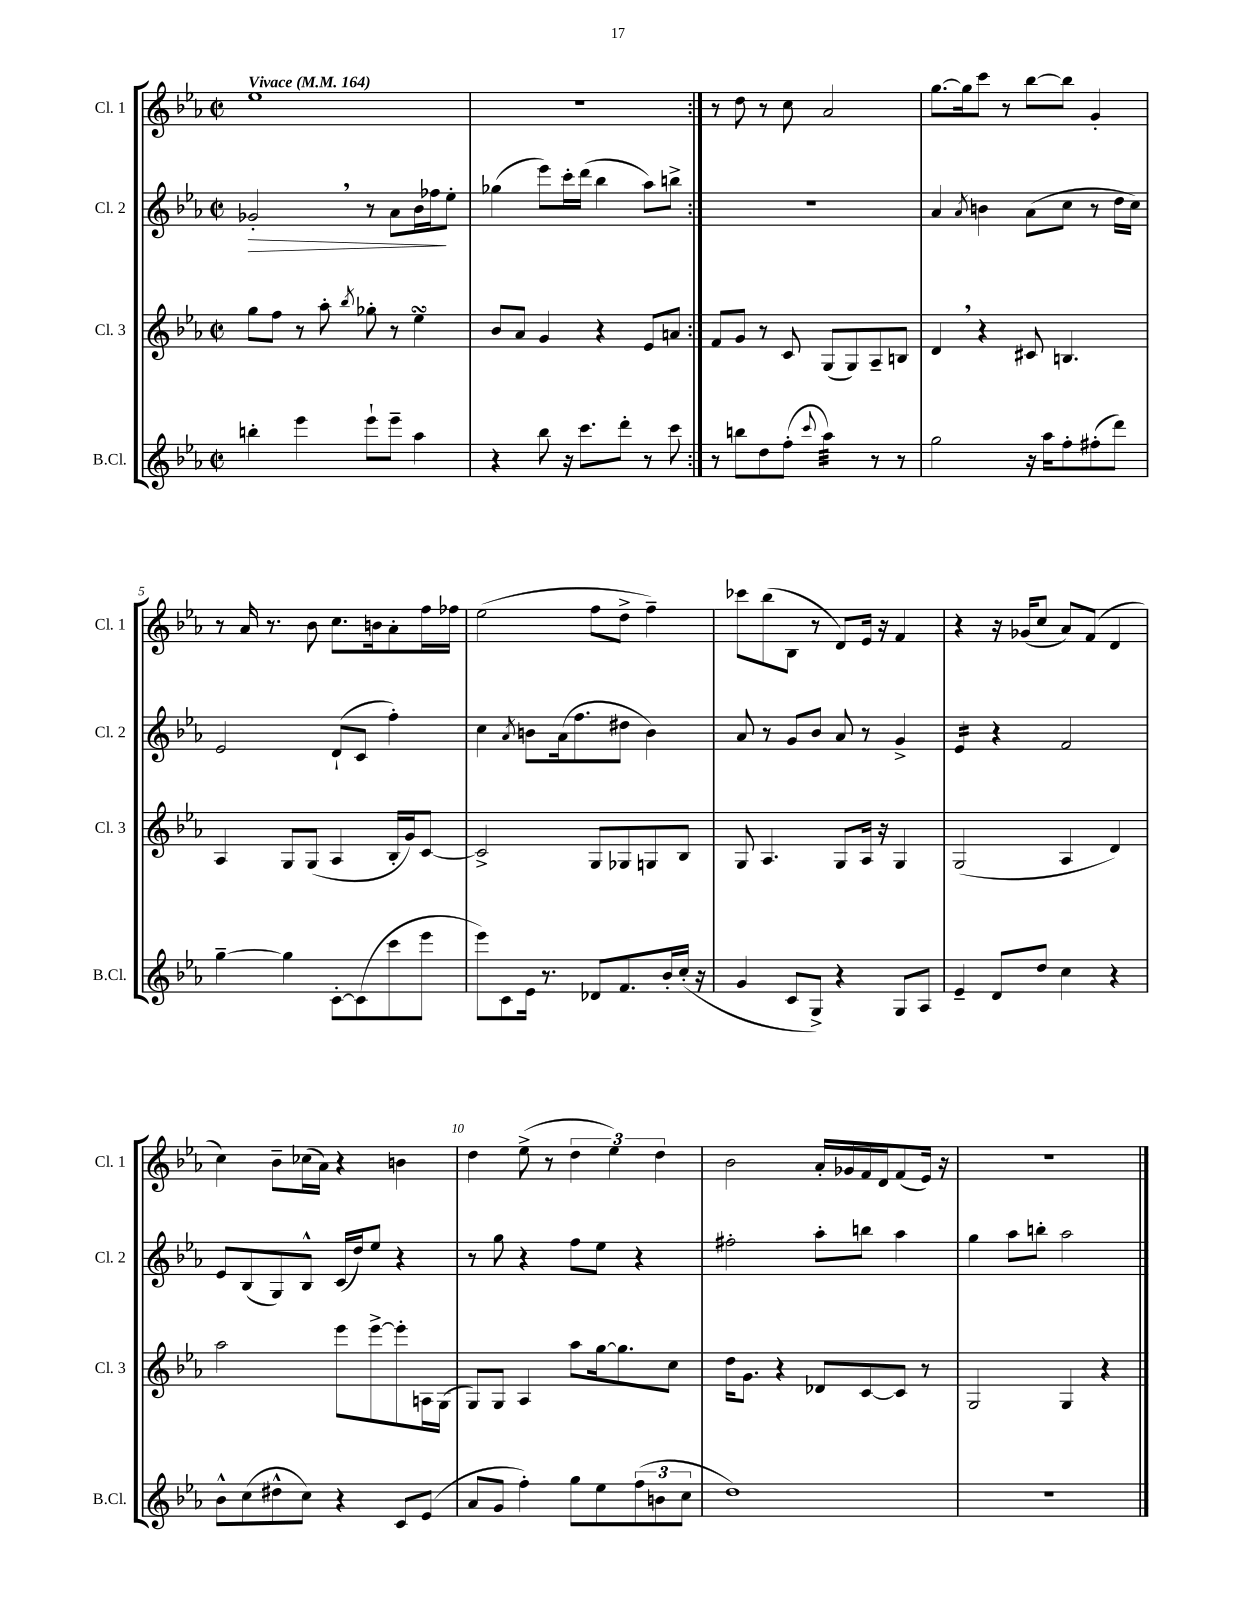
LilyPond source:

<<
\new StaffGroup <<
\new Staff = "s0" \with { instrumentName = "Cl. 1" shortInstrumentName = "Cl. 1" } {
    \clef treble \key ees \major \defaultTimeSignature \time 2/2 \tempo "Vivace" 4 = 164
    \repeat volta 2 { ees''1 |
    r1 | }
    r8 d''8 r8 c''8 aes'2 |
    g''8.~ g''16 c'''8 r8 bes''8~ bes''8 g'4-. |
    r8 aes'16 r8. bes'8 c''8. b'16 aes'8-. f''16 fes''16 |
    ees''2( f''8 d''8-> f''4--) |
    ces'''8 bes''8( bes8 r8 d'8) ees'16 r16 f'4 |
    r4 r16 ges'16( c''8 aes'8) f'8( d'4 |
    c''4) bes'8-- ces''16( aes'16) r4 b'4 |
    d''4 ees''8->( r8 \tuplet 3/2 { d''4 ees''4) d''4 } |
    bes'2 aes'16-. ges'16 f'16 d'16 f'8( ees'16) r16 |
    r1 \bar "|." |
}
\new Staff = "s1" \with { instrumentName = "Cl. 2" shortInstrumentName = "Cl. 2" } {
    \clef treble \key ees \major \defaultTimeSignature \time 2/2
    \repeat volta 2 { ges'2-.\> \breathe r8 aes'8 bes'16 fes''16\! ees''8-. |
    ges''4( ees'''8) c'''16-. d'''16( bes''4 aes''8) b''8-> | }
    R1 |
    aes'4 \acciaccatura { aes'8 } b'4 aes'8( c''8 r8 d''16 c''16) |
    ees'2 d'8-!( c'8 f''4-.) |
    c''4 \acciaccatura { aes'8 } b'8 aes'16( f''8. dis''8 b'4) |
    aes'8 r8 g'8 bes'8 aes'8 r8 g'4-> |
    ees'4:16 r4 f'2 |
    ees'8 bes8( g8) bes8-^ c'16( d''16) ees''8 r4 |
    r8 g''8 r4 f''8 ees''8 r4 |
    fis''2-. aes''8-. b''8 aes''4 |
    g''4 aes''8 b''8-. aes''2 \bar "|." |
}
\new Staff = "s2" \with { instrumentName = "Cl. 3" shortInstrumentName = "Cl. 3" } {
    \clef treble \key ees \major \defaultTimeSignature \time 2/2
    \repeat volta 2 { g''8 f''8 r8 aes''8-. \acciaccatura { bes''8 } ges''8-. r8 ees''4\turn |
    bes'8 aes'8 g'4 r4 ees'8 a'8 | }
    f'8 g'8 r8 c'8 g8( g8) aes8-- b8 |
    d'4 \breathe r4 cis'8 b4. |
    aes4 g8 g8( aes4 bes16-. g'16) c'8~ |
    c'2-> g8 ges8 g8 bes8 |
    g8 aes4. g8 aes16 r16 g4 |
    g2( aes4 d'4) |
    aes''2 ees'''8 ees'''8~-> ees'''8-. a16 g16( |
    g8) g8 aes4 aes''8 g''16~ g''8. c''8 |
    d''16 g'8. r4 des'8 c'8~ c'8 r8 |
    g2 g4 r4 \bar "|." |
}
\new Staff = "s3" \with { instrumentName = "B.Cl." shortInstrumentName = "B.Cl." } {
    \clef treble \key ees \major \defaultTimeSignature \time 2/2
    \repeat volta 2 { b''4-. ees'''4 ees'''8-! ees'''8-- aes''4 |
    r4 bes''8 r16 c'''8. d'''8-. r8 c'''8 | }
    r8 b''8 d''8 f''8-.( \appoggiatura { c'''8 } aes''4:32) r8 r8 |
    g''2 r16 aes''16 f''8-. fis''8-.( d'''8) |
    g''4~-- g''4 c'8~-. c'8( c'''8 ees'''8 |
    ees'''8) c'8 ees'16 r8. des'8 f'8. bes'16-. c''16-.( r16 |
    g'4 c'8 g8->) r4 g8 aes8 |
    ees'4-- d'8 d''8 c''4 r4 |
    bes'8-^ c''8( dis''8-^ c''8) r4 c'8 ees'8( |
    aes'8 g'8 f''4-.) g''8 ees''8 \tuplet 3/2 { f''8( b'8 c''8 } |
    d''1) |
    R1 \bar "|." |
}
>>
>>
\layout { \context { \Score \override BarNumber.break-visibility = ##(#f #t #t) barNumberVisibility = #(every-nth-bar-number-visible 5) } }
